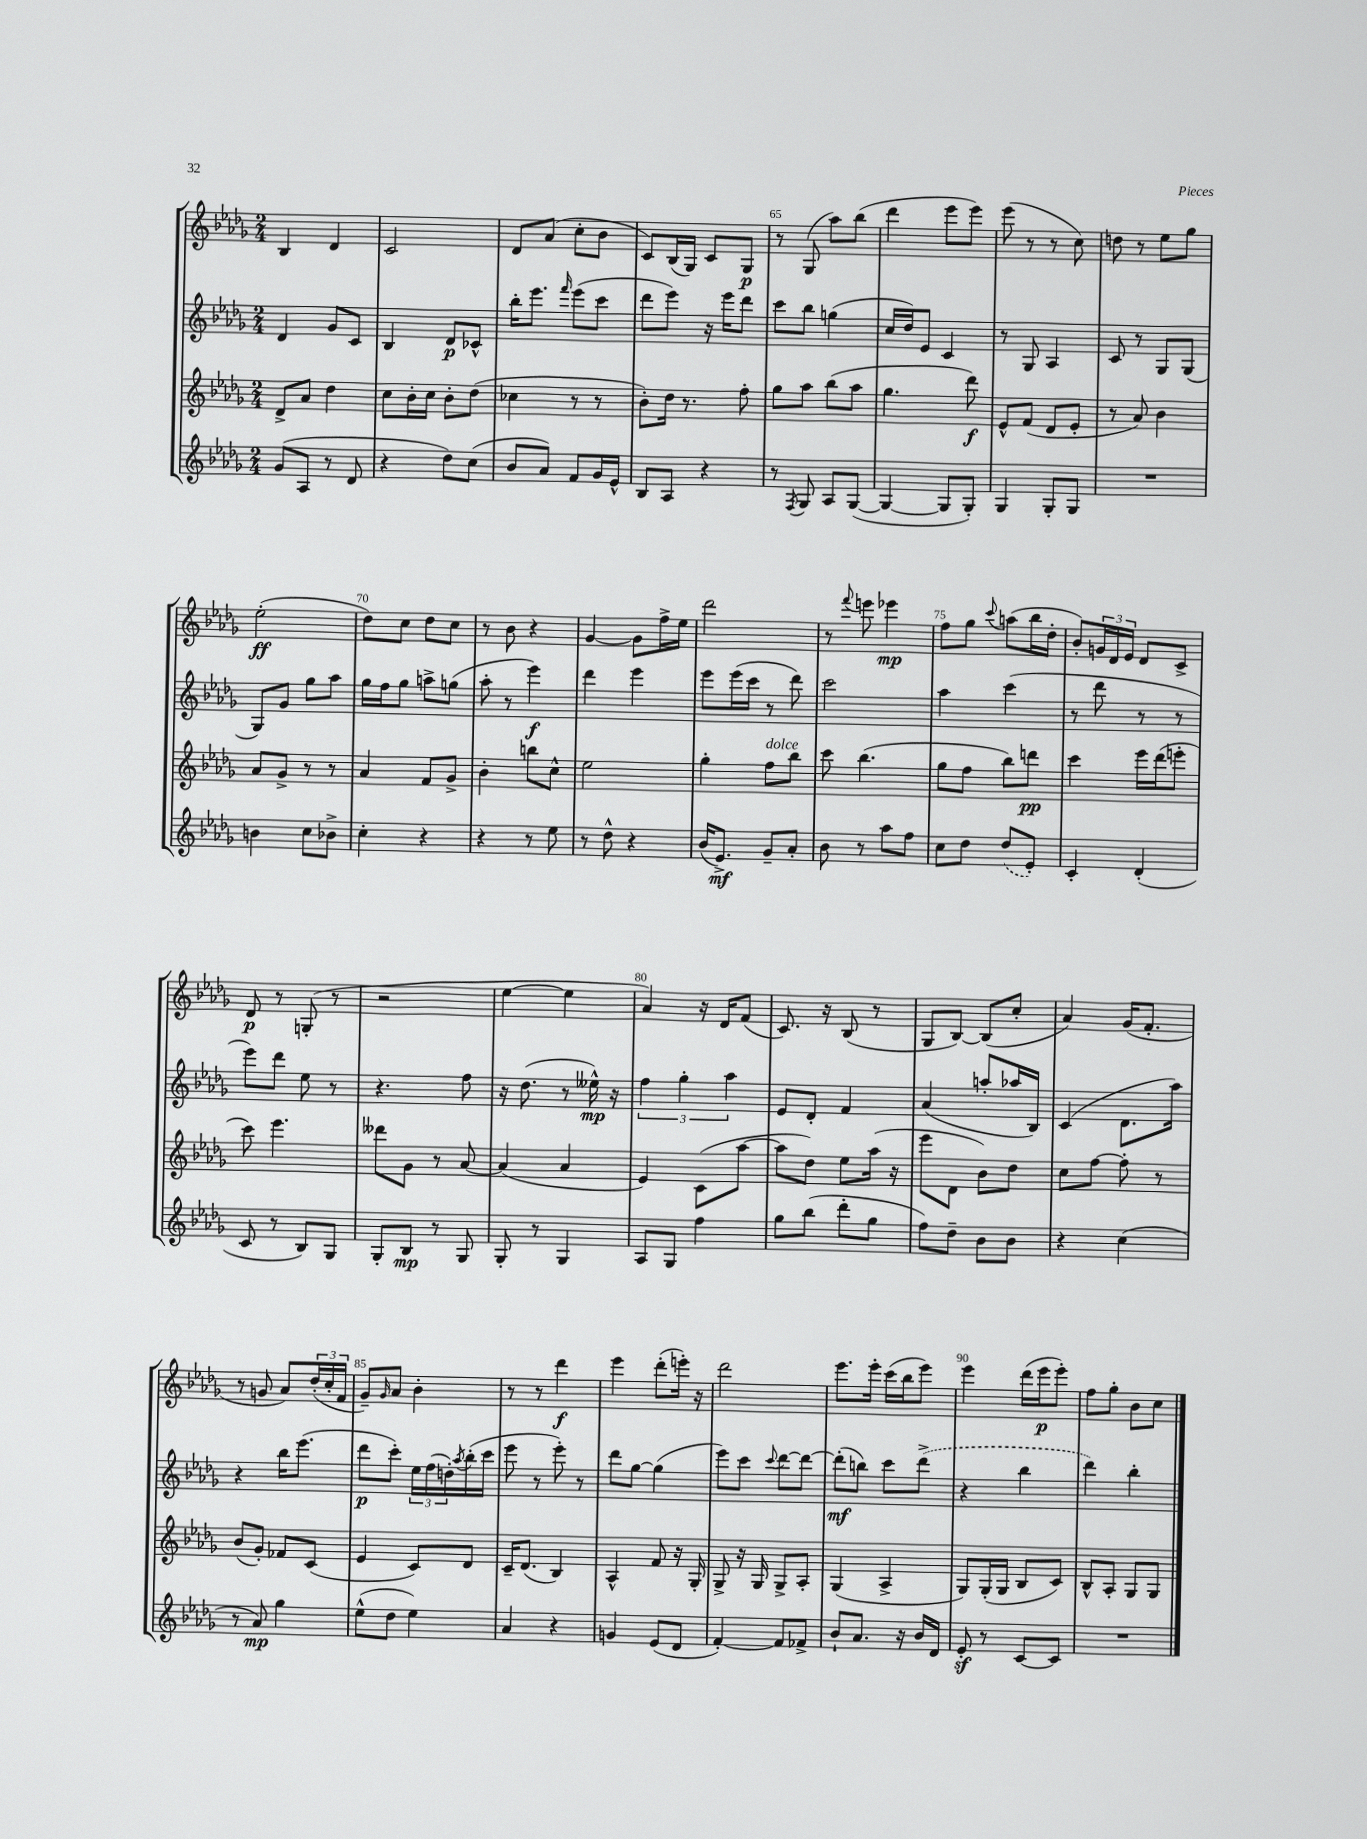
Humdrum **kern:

**kern	**kern	**kern	**kern
*staff4	*staff3	*staff2	*staff1
*clefG2	*clefG2	*clefG2	*clefG2
*k[b-e-a-d-g-]	*k[b-e-a-d-g-]	*k[b-e-a-d-g-]	*k[b-e-a-d-g-]
*M2/4	*M2/4	*M2/4	*M2/4
(8g-	8d-^	4d-	4B-
8A-	8a-	.	.
8r	4dd-	8g-	4d-
8d-	.	8c	.
=	=	=	=
4r	8cc	4B-	2c
.	16b-'	.	.
.	16cc	.	.
8dd-)	8b-'	8d-	.
(8cc	(8dd-	8c-^^	.
=	=	=	=
8b-	4cc-	16bb-'	8d-
.	.	8.eee-	.
8a-)	.	.	(8a-
.	.	16qqfff	.
8f	8r	(8eee-	8cc'
16g-	8r	8ccc	8b-
16e-^^	.	.	.
=	=	=	=
8B-	8b-')	8ddd-	8c)
8A-	16dd-	8eee-)	(16B-
.	8.r	.	16G-)
4r	.	16r	8c
.	.	16eee-	.
.	8ff'	8ddd-	8G-
=	=	=	=
8r	8gg-	8ccc	8r
8qF	.	.	.
8G-	8aa-	8bb-	(8G-
8A-	(8bb-	(4gg	8aa-)
([8G-	8aa-	.	(8bb-
=	=	=	=
4G-_	4.gg-	16cc	4ddd-
.	.	16dd-)	.
.	.	8e-	.
8G-]	.	4c	8eee-
8G-')	8ddd-)	.	8eee-)
=	=	=	=
4G-	8e-^^	8r	(8eee-
.	(8f	8G-	8r
8G-'	8d-	4A-	8r
8G-	8e-'	.	8cc)
=	=	=	=
2r	8r	8c	8dd
.	8a-)	8r	8r
.	4b-	8G-	8ee-
.	.	(8G-	8gg-
=	=	=	=
4b	8a-	8G-)	(2ee-'
.	8g-^	8g-	.
8cc	8r	8gg-	.
8b-^	8r	8aa-	.
=	=	=	=
4cc'	4a-	16gg-	8dd-)
.	.	16ff	.
.	.	8gg-	8cc
4r	8f	8aa^	8dd-
.	8g-^	(8gg	8cc
=	=	=	=
4r	4b-'	8aa-'	8r
.	.	8r	8b-
8r	8bb	4eee-)	4r
8ee-	8cc^^	.	.
=	=	=	=
8r	2ee-	4ddd-	[4g-
8dd-^^	.	.	.
4r	.	4eee-	8g-]
.	.	.	16ff^
.	.	.	16ee-
=	=	=	=
(16b-	4gg-'	8eee-	2ddd-
8.e-^)	.	.	.
.	.	(16eee-	.
.	.	16ccc	.
8g-~	8ff	8r	.
8a-'	8bb-	8ddd-)	.
=	=	=	=
8b-	8ccc	2ccc	8r
.	.	.	8qqfff
8r	(4.bb-	.	8eee
8aa-	.	.	4eee-
8ff	.	.	.
=	=	=	=
8cc	8gg-	4aa-	8ff
8dd-	8ff	.	8gg-
.	.	.	8qqccc
(8dd-	8bb-)	(4ccc	(8aa
8e-')	8ddd	.	16bb-
.	.	.	16dd-'
=	=	=	=
4c'	4ccc	8r	8b-')
.	.	8ddd-	24g
.	.	.	24d-
.	.	.	24e-
(4d-'	16eee-	8r	8d-
.	(16ddd-	.	.
.	8eee'	8r	8c^
=	=	=	=
8c	8ccc)	8eee-)	8d-
8r	4.eee-	8ddd-	8r
8B-)	.	8ee-	(8G'
8G-	.	8r	8r
=	=	=	=
8G-'	8ddd--	4.r	2r
8B-	8g-	.	.
8r	8r	.	.
8G-	[8a-	8ff	.
=	=	=	=
8G-'	(4a-]	16r	[4ee-
.	.	(8.dd-	.
8r	.	.	.
4G-	4a-	8r	4ee-]
.	.	16ee--^^)	.
.	.	16r	.
=	=	=	=
8A-	4e-)	6ff	4a-)
8G-	.	.	.
.	.	6gg-'	.
4ff	(8c	.	16r
.	.	.	16d-
.	.	6aa-	.
.	[8aa-	.	(8f
=	=	=	=
8gg-	8aa-]	8e-	8.c)
(8bb-	8dd-)	8d-'	.
.	.	.	16r
8ddd-'	8ee-	4f	(8B-
8gg-	(16aa-	.	8r
.	16r	.	.
=	=	=	=
8ff)	8eee-	(4a-	8G-
8dd-~	8d-	.	[8B-)
8b-	8b-)	8aa'	(8B-]
8b-	8dd-	16aa-	8cc'
.	.	16B-)	.
=	=	=	=
4r	8cc	(4c	4a-)
.	[8ff	.	.
(4cc	8ff']	8.d-	(16g-
.	.	.	8.f'
.	8r	.	.
.	.	16aa-)	.
=	=	=	=
8r	(8b-	4r	8r
8a-)	8g-')	.	8g
4gg-	8f-	16bb-	8a-)
.	.	(8.eee-	.
.	(8c	.	(24dd-'
.	.	.	24cc'
.	.	.	24f
=	=	=	=
(8ee-^^	4e-	8ddd-	8g-~)
.	.	.	16qqg-
8dd-	.	8ccc')	8a-
4ee-)	8c)	24ee-	4b-'
.	.	(24ff	.
.	.	24dd')	.
.	.	8qaa-	.
.	8d-	(16bb-'	.
.	.	16ccc	.
=	=	=	=
4a-	16c~	8eee-	8r
.	(8.d-	.	.
.	.	8r	8r
4r	4B-)	8eee-')	4ddd-
.	.	8r	.
=	=	=	=
4g	4A-^^	8ddd-	4eee-
.	.	[8gg-	.
(8e-	8f	(4gg-]	(8ddd-'
8d-	16r	.	16eee')
.	16G-'	.	16r
=	=	=	=
[4f')	8G-^	8eee-)	2ddd-
.	16r	8ccc	.
.	16G-	.	.
.	.	8qqccc	.
8f]	8G-^	[8ddd-	.
8f-^	8A-'	8ddd-_	.
=	=	=	=
8b-`	(4G-	(8ddd-']	8.eee-
8.a-	.	8bb)	.
.	.	.	16eee-'
.	4A-^	8ccc	(16ccc
16r	.	.	16bb-
16b-	.	(8ddd-^	8eee-)
16d-	.	.	.
=	=	=	=
8e-'	8G-)	4r	4eee-
8r	(16G-'	.	.
.	16G-	.	.
[8c	8B-	4bb-	(16ddd-
.	.	.	16eee-
8c]	8c)	.	8eee-')
=	=	=	=
2r	8B-^^	4ddd-)	8ff
.	8A-'	.	8gg-'
.	8G-	4bb-'	8b-
.	8G-	.	8cc
==	==	==	==
*-	*-	*-	*-
